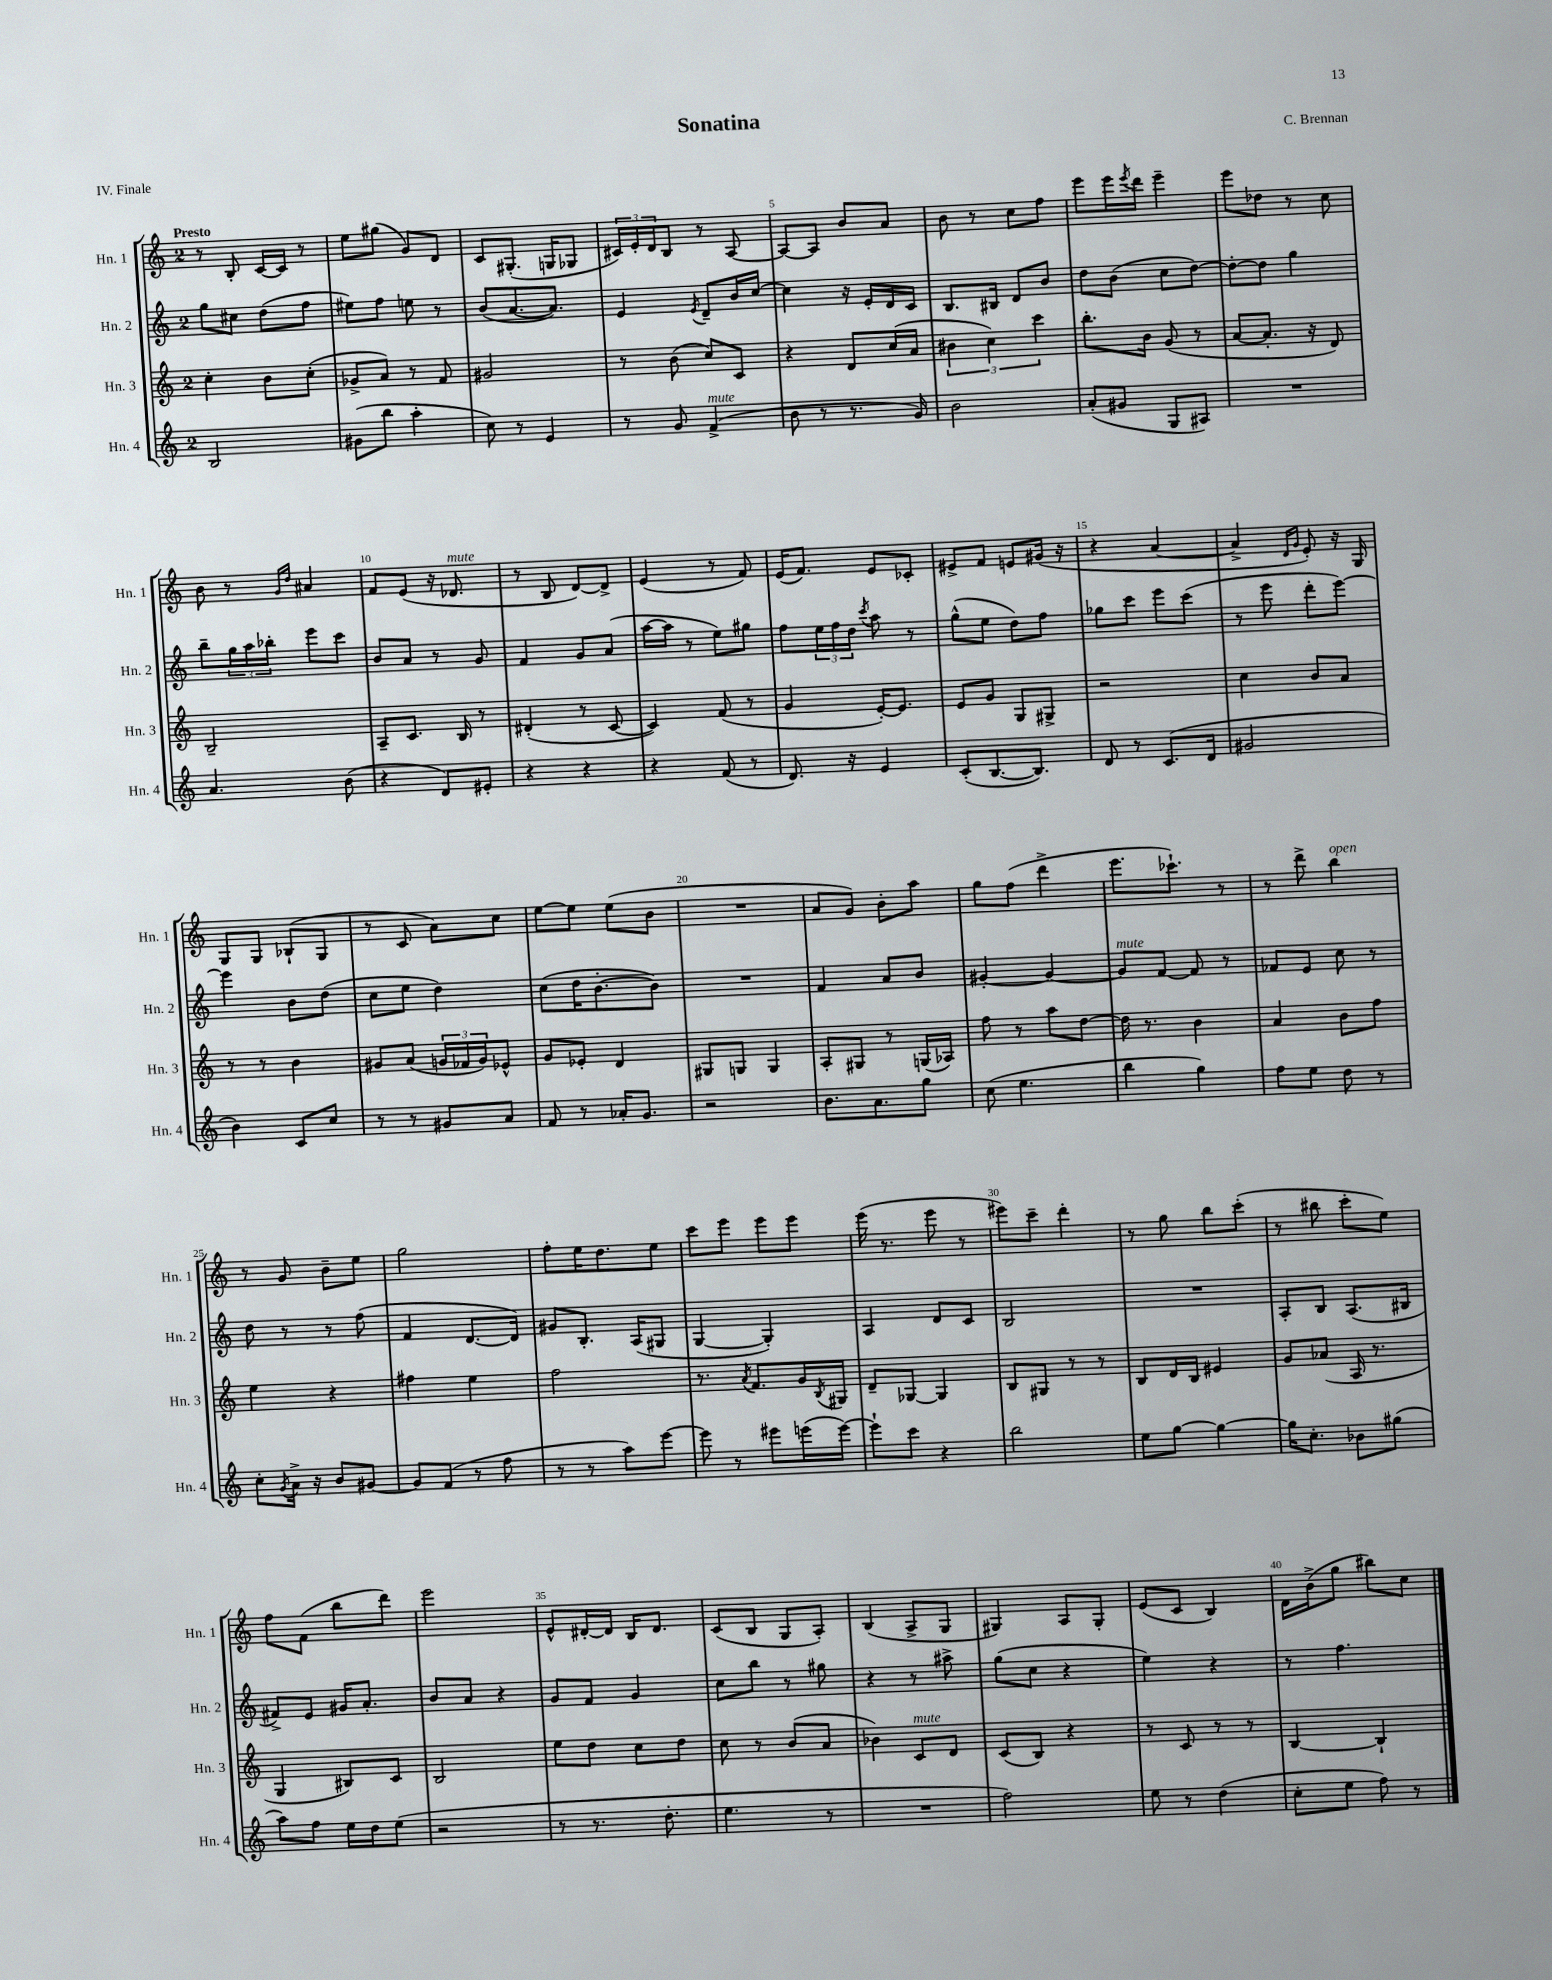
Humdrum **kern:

**kern	**kern	**kern	**kern
*staff4	*staff3	*staff2	*staff1
*clefG2	*clefG2	*clefG2	*clefG2
*k[]	*k[]	*k[]	*k[]
*M2/4	*M2/4	*M2/4	*M2/4
2B	4cc'	8gg	8r
.	.	8cc#	8B'
.	8b	(8dd	[16c
.	.	.	16c]
.	(8cc'	8ff	8r
=	=	=	=
(8g#	8g-^	8ee#)	8ee
8bb	8a)	8ff	(8gg#
4aa'	8r	8ee	8g)
.	8f	8r	8d
=	=	=	=
8cc)	2g#	(8b	8c
8r	.	[8.a	(8.G#'
4e	.	.	.
.	.	8.a])	16G
.	.	.	8G-
=	=	=	=
8r	8r	4e	24c#)
.	.	.	24e'
.	.	.	24d
8g	(8b	.	8B
.	.	8qe	.
(4f^	8cc)	8d~	8r
.	8c	16b	[8A
.	.	[16cc	.
=	=	=	=
8b	4r	4cc]	8A_
8r	.	.	8A]
8.r	8d	16r	8b
.	.	16e'	.
.	(16cc	16d	8a
16g)	16a	16c	.
=	=	=	=
2b	6b#	8.B	8b
.	.	.	8r
.	6cc)	.	.
.	.	16B#	.
.	.	8d	8cc
.	6ccc	.	.
.	.	8b	8ff
=	=	=	=
(8a'	8.bb'	8dd	8eee
8g#	.	(8b	16eee
.	.	.	8qeee
.	16b	.	16ddd
8G	(8g	8cc	4eee~
8A#)	8r	[8dd)	.
=	=	=	=
2r	[8a	8dd'_	8eee
.	8.a']	8dd]	8dd-
.	.	4gg	8r
.	16r	.	.
.	8d)	.	8cc
=	=	=	=
4.a	2B~	8bb~	8b
.	.	24gg	8r
.	.	24aa	.
.	.	24bb-'	.
.	.	.	16qqg
.	.	.	16qqdd
.	.	8eee	4a#
(8b	.	8ccc	.
=	=	=	=
4r	8A~	8b	8f
.	8.c	8a	(8e
8d)	.	8r	16r
.	16B	.	8.d-
8e#'	8r	8g	.
=	=	=	=
4r	(4d#'	4f	8r
.	.	.	8B
4r	8r	8g	[8d)
.	[8c	(8a	8d^]
=	=	=	=
4r	4c])	[16aa	(4e
.	.	16aa]	.
.	.	8r	.
(8f	(8f	8ee)	8r
8r	8r	8gg#	8f)
=	=	=	=
8.d)	4g	8ff	(16e
.	.	.	8.f)
.	.	24ee	.
.	.	24ff	.
16r	.	.	.
.	.	24dd	.
.	.	8qccc	.
4e	[16e')	8aa	8e
.	8.e]	.	.
.	.	8r	8c-'
=	=	=	=
(8c'	8e	(8gg^^	8e#^
[8.B	8g	8ee	8f
.	8G	8dd)	8e
8.B])	.	.	.
.	8G#^	8ff	(16g#
.	.	.	16r
=	=	=	=
8d	2r	8gg-	4r
8r	.	8ccc	.
(8.c	.	8eee	[4a
.	.	(8ccc	.
16d	.	.	.
=	=	=	=
2g#	4cc	8r	4a^]
.	.	8eee	.
.	.	.	16qqd
.	.	.	16qqg
.	8b	8ddd'	8e')
.	8a	[8eee)	16r
.	.	.	16G
=	=	=	=
4b)	8r	4eee]	8G
.	8r	.	8G
8c	4b	8b	(8B-`
8cc	.	(8dd	8G
=	=	=	=
8r	8g#	8cc	8r
8r	(8a	8ee	8c
8g#	24g	4dd)	8a)
.	24f-	.	.
.	24g)	.	.
8a	8e-^^	.	8cc
=	=	=	=
8f	8g	(8cc	[8ee
8r	8e-'	16dd	8ee]
.	.	[8.b'	.
16a-'	4d	.	(8ee
8.g	.	.	.
.	.	8b])	8b
=	=	=	=
2r	8G#	2r	2r
.	8G	.	.
.	4G	.	.
=	=	=	=
8.b	8A'	4f	8a
.	8G#	.	8g)
8.a	.	.	.
.	8r	8a	8b'
8gg	(16G	8b	8aa
.	16A-)	.	.
=	=	=	=
(8cc	8ff	[4g#'	8gg
4.ee	8r	.	(8ff
.	8aa	4g#_	4ddd^
.	[8dd	.	.
=	=	=	=
4bb	16dd]	8g#]	8.eee
.	8.r	.	.
.	.	[8f	.
.	.	.	8.ccc-`)
4gg)	4b	8f]	.
.	.	8r	8r
=	=	=	=
8ff	4a	8f-	8r
8ee	.	8e	8ddd^
8dd	8b	8cc	4bb
8r	8ff	8r	.
=	=	=	=
8cc'	4ee	8dd	8r
8qg	.	.	.
16a^	.	8r	8g
16r	.	.	.
8b	4r	8r	8b~
[8g#	.	(8ff	8ee
=	=	=	=
8g#]	4ff#	4f	2gg
(8f	.	.	.
8r	4ee	[8.d	.
8ff	.	.	.
.	.	16d])	.
=	=	=	=
8r	2ff	8g#	8ff'
8r	.	8.B'	16ee
.	.	.	8.dd
8aa)	.	.	.
.	.	(16A	.
[8eee	.	8G#	8ee
=	=	=	=
8eee]	8.r	[4G	8ccc
8r	.	.	8eee
.	8qa	.	.
.	8.f	.	.
8eee#	.	4G'])	8eee
(16eee	16g	.	8eee
.	8qB	.	.
[16eee)	16G#	.	.
=	=	=	=
8eee`]	8d~	4A	(16eee
.	.	.	8.r
8ccc	[8G-	.	.
4r	4G-]	8d	8eee
.	.	8c	8r
=	=	=	=
2bb	8B	2B	8eee#)
.	8G#	.	8ccc~
.	8r	.	4ddd'
.	8r	.	.
=	=	=	=
8ee	8B	2r	8r
[8gg	16d	.	8gg
.	16B	.	.
4gg_	4e#	.	8bb
.	.	.	(8ccc'
=	=	=	=
16gg]	8g	8A'	8r
8.cc'	.	.	.
.	(8a-	8B	8bb#
8b-	16A	(8.A	8ccc'
.	8.r	.	.
(8gg#	.	.	8ee)
.	.	16B#	.
=	=	=	=
8aa)	4G	8f#^)	8ff
8ff	.	8e	(8f
16ee	8B#)	16g#	8bb
16dd	.	8.a'	.
(8ee	8c	.	8ddd)
=	=	=	=
2r	2B	8b	2eee
.	.	8a	.
.	.	4r	.
=	=	=	=
8r	8ee	8g	8e^^
8.r	8dd	8f	[16d#'
.	.	.	16d#]
.	8cc	4g	16B
8.dd'	.	.	8.d#
.	8dd	.	.
=	=	=	=
4.ee	8cc	8cc	(8c
.	8r	8bb	8B
.	(8b	8r	8G
8r	8a	8gg#	8A')
=	=	=	=
2r	4b-)	4r	(4B
.	8c	8r	8A^
.	8d	8aa#^	8G
=	=	=	=
2ff)	(8c	(8gg	4G#)
.	8B)	8cc	.
.	4r	4r	8A
.	.	.	8G#'
=	=	=	=
8ee	8r	4ee)	(8e
8r	8c	.	8c
(4dd	8r	4r	4B)
.	8r	.	.
=	=	=	=
8cc'	[4B	8r	16d
.	.	.	(16b^
8ee	.	4.ff	8gg
8ff)	4B`]	.	8bb#)
8r	.	.	8cc
==	==	==	==
*-	*-	*-	*-
